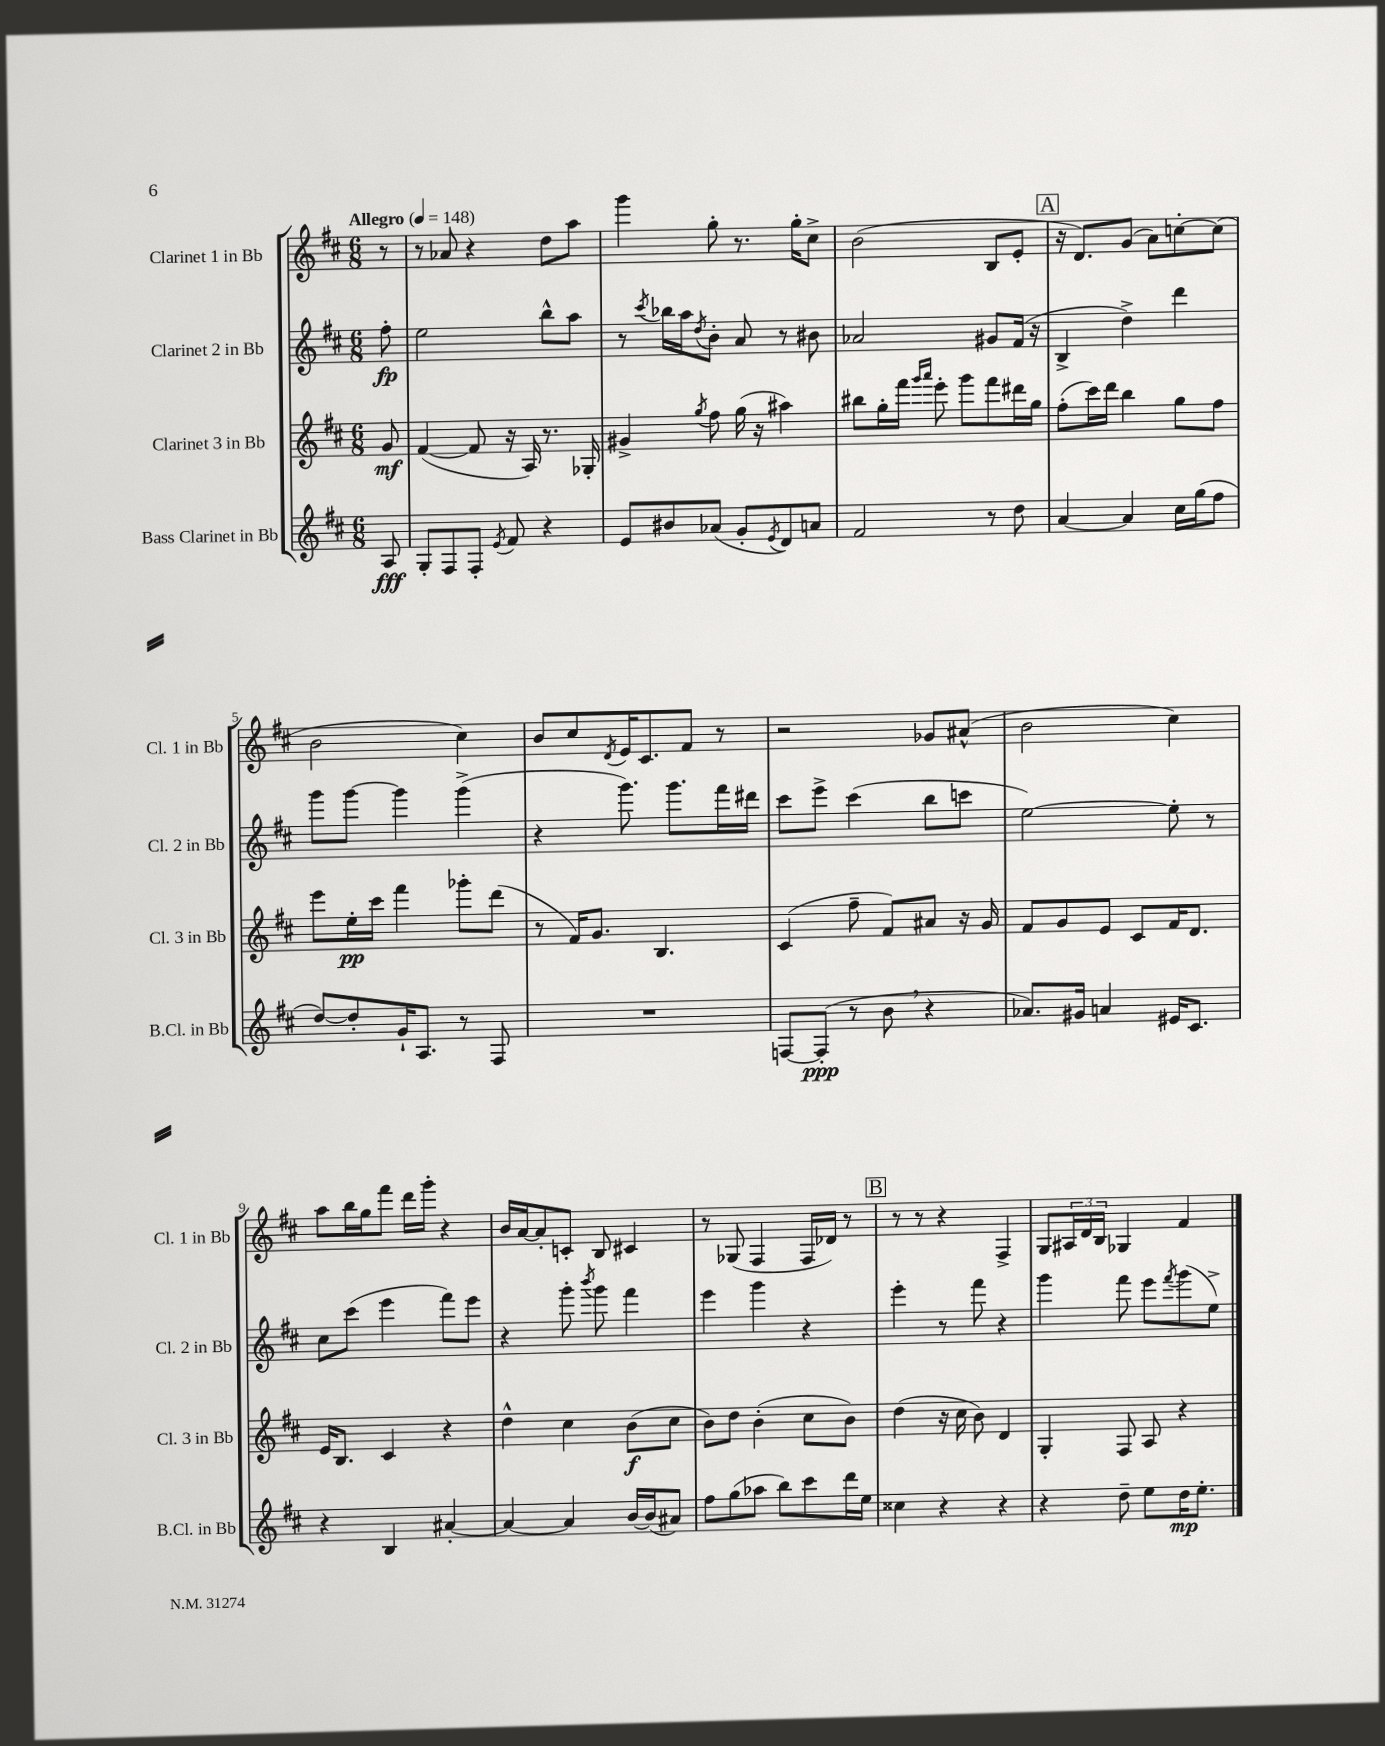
<<
\new StaffGroup <<
\new Staff = "s0" \with { instrumentName = "Clarinet 1 in Bb" shortInstrumentName = "Cl. 1 in Bb" } {
    \clef treble \key d \major \numericTimeSignature \time 6/8 \partial 8 \tempo "Allegro" 4 = 148
    r8 |
    r8 aes'8 r4 d''8 a''8 |
    g'''4 g''8-. r8. g''16-. cis''8-> |
    b'2( b8 e'8-. |
    \mark \markup { \box "A" } r16 d'8.) g'8( a'8) c''8~-. c''8( |
    b'2 cis''4) |
    b'8 cis''8 \acciaccatura { d'8 } e'16 cis'8. fis'8 r8 |
    r2 ges'8 ais'8-^( |
    b'2 cis''4) |
    a''8 b''16 g''16 fis'''8 d'''16 g'''16-. r4 |
    b'16 a'16~ a'8-. c'8-. b8 cis'4 |
    r8 ges8( fis4 fis16 des'16) r8 |
    \mark \markup { \box "B" } r8 r8 r4 fis4-> |
    g8 \tuplet 3/2 { ais16 d'16 b16 } ges4 fis'4 \bar "|." |
}
\new Staff = "s1" \with { instrumentName = "Clarinet 2 in Bb" shortInstrumentName = "Cl. 2 in Bb" } {
    \clef treble \key d \major \numericTimeSignature \time 6/8 \partial 8
    fis''8-.\fp |
    e''2 b''8-^ a''8 |
    r8 \acciaccatura { cis'''8 } bes''16 a''16 \acciaccatura { d''8 } b'8-. a'8 r8 bis'8 |
    aes'2 gis'8 fis'16( r16 |
    \mark \markup { \box "A" } b4-> d''4->) d'''4 |
    g'''8 g'''8~ g'''4 g'''4->( |
    r4 g'''8.) g'''8. fis'''16 dis'''16 |
    cis'''8 e'''8-> cis'''4( b''8 c'''8 |
    e''2~) e''8-. r8 |
    cis''8 cis'''8( e'''4 fis'''8) e'''8 |
    r4 g'''8-. \acciaccatura { b'''8 } g'''8 fis'''4 |
    e'''4 g'''4 r4 |
    \mark \markup { \box "B" } e'''4-. r8 fis'''8 r4 |
    g'''4 fis'''8 e'''8 \acciaccatura { fis'''8 } g'''8( e''8->) \bar "|." |
}
\new Staff = "s2" \with { instrumentName = "Clarinet 3 in Bb" shortInstrumentName = "Cl. 3 in Bb" } {
    \clef treble \key d \major \numericTimeSignature \time 6/8 \partial 8
    g'8\mf |
    fis'4~( fis'8 r16 a16) r8. ges16-. |
    gis'4-> \acciaccatura { g''8 } fis''8 g''16( r16 ais''4) |
    bis''8 g''16-. fis'''16 \grace { g'''16 a'''16 } e'''8-. g'''8 fis'''8 dis'''16 g''16 |
    \mark \markup { \box "A" } fis''8-.( cis'''16) d'''16 b''4 g''8 fis''8 |
    e'''8 e''16-.\pp cis'''16 fis'''4 ges'''8-. d'''8( |
    r8 fis'16) g'8. b4. |
    cis'4( fis''8-- fis'8) ais'8 r16 g'16 |
    fis'8 g'8 e'8 cis'8 fis'16 d'8. |
    e'16 b8. cis'4 r4 |
    d''4-^ cis''4 b'8\f( cis''8 |
    b'8) d''8 b'4-.( cis''8 b'8) |
    \mark \markup { \box "B" } d''4( r16 cis''16 b'8) d'4 |
    g4-. fis8 a8 r4 \bar "|." |
}
\new Staff = "s3" \with { instrumentName = "Bass Clarinet in Bb" shortInstrumentName = "B.Cl. in Bb" } {
    \clef treble \key d \major \numericTimeSignature \time 6/8 \partial 8
    a8\fff |
    g8-. fis8 fis8-. \acciaccatura { e'8 } fis'8 r4 |
    e'8 bis'8 aes'8( g'8-. \acciaccatura { e'8 } d'8) a'8 |
    fis'2 r8 d''8 |
    \mark \markup { \box "A" } a'4~ a'4 cis''16 g''16( fis''8 |
    d''8~) d''8-. g'16-! a8. r8 fis8 |
    R2. |
    f8~ f8-.\ppp( r8 b'8 \breathe r4 |
    aes'8.) gis'16 a'4 eis'16 cis'8. |
    r4 b4 ais'4~-. |
    ais'4~ ais'4 b'16~ b'16( ais'8) |
    fis''8 g''8( aes''8 b''8) cis'''8 d'''16 e''16 |
    \mark \markup { \box "B" } cisis''4 r4 r4 |
    r4 d''8-- e''8 d''16\mp e''8.-. \bar "|." |
}
>>
>>
